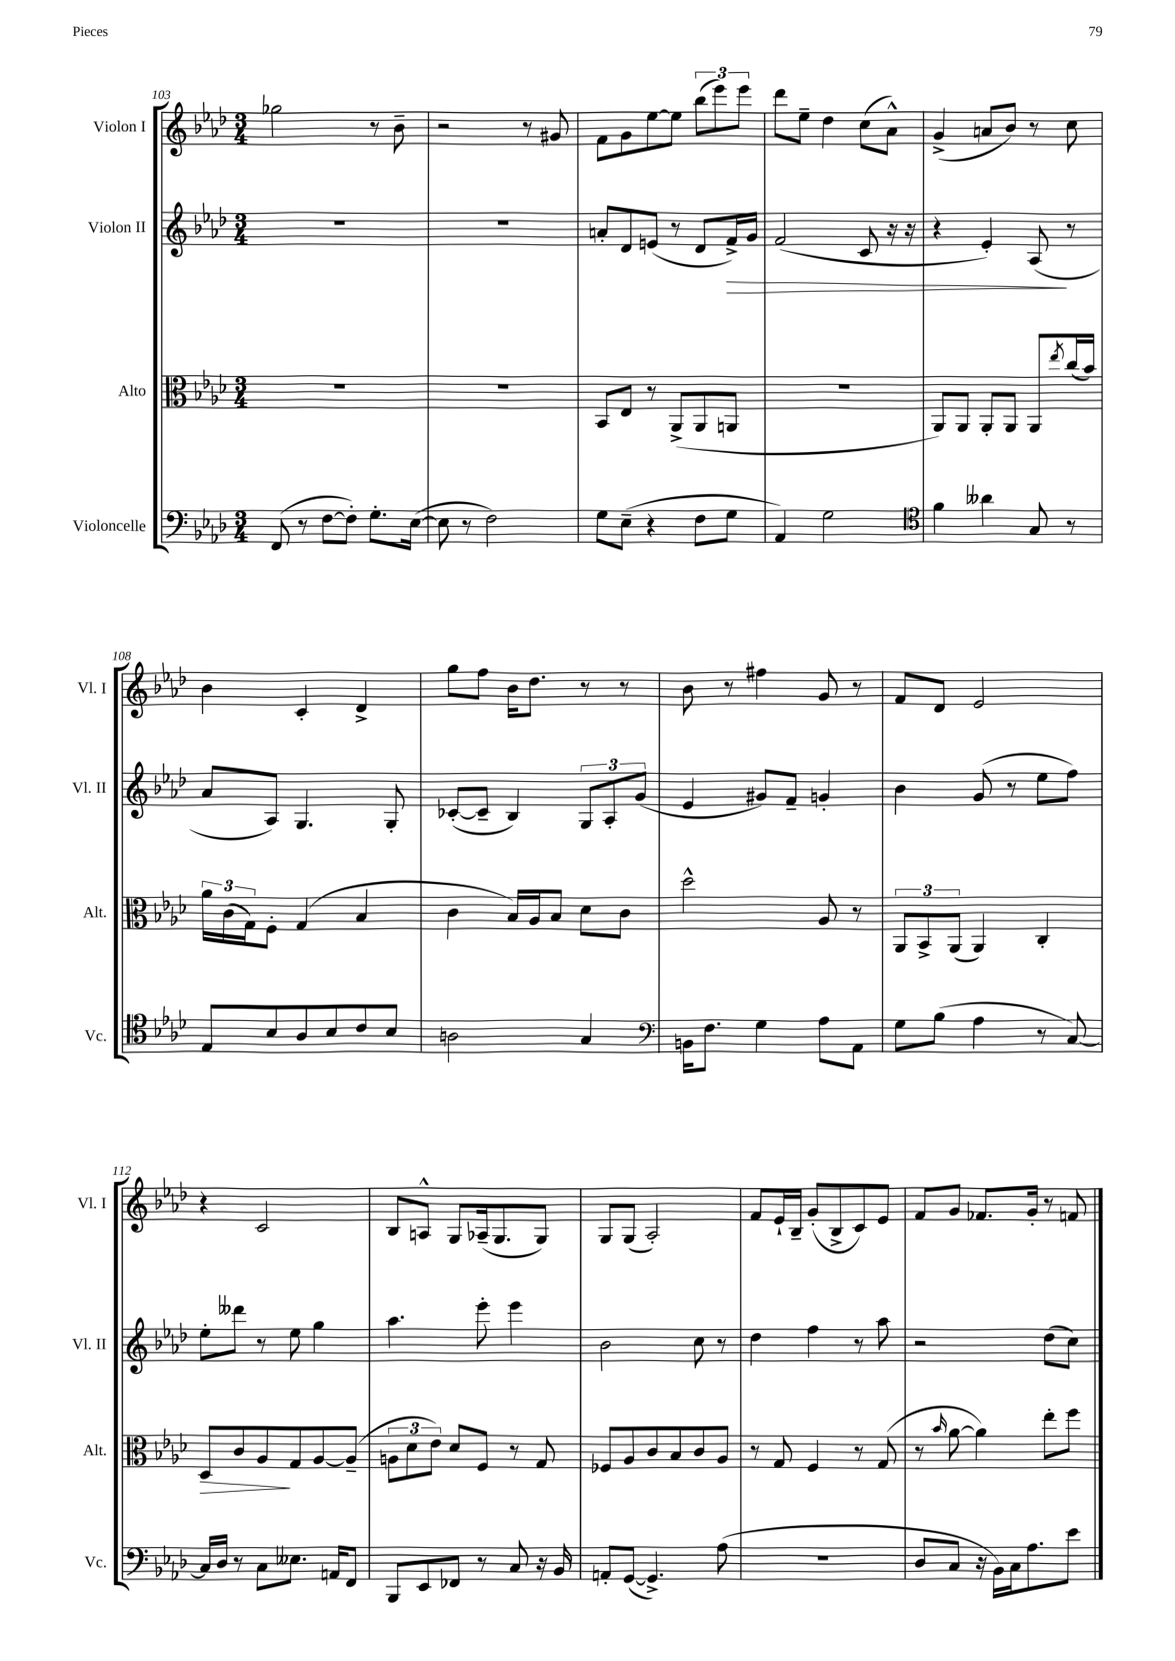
<<
\new StaffGroup <<
\new Staff = "s0" \with { instrumentName = "Violon I" shortInstrumentName = "Vl. I" } {
    \clef treble \key aes \major \numericTimeSignature \time 3/4
    ges''2 r8 bes'8-- |
    r2 r8 gis'8 |
    f'8 g'8 ees''8~ ees''8 \tuplet 3/2 { bes''8( ees'''8) ees'''8 } |
    des'''8 ees''8-- des''4 c''8( aes'8-^) |
    g'4->( a'8 bes'8) r8 c''8 |
    bes'4 c'4-. des'4-> |
    g''8 f''8 bes'16 des''8. r8 r8 |
    bes'8 r8 fis''4 g'8 r8 |
    f'8 des'8 ees'2 |
    r4 c'2 |
    bes8 a8-^ g8 aes16--( g8. g8) |
    g8 g8( aes2-.) |
    f'8 ees'16-! bes16-- g'8-.( bes8-> c'8) ees'8 |
    f'8 g'8 fes'8. g'16-. r8 f'8 \bar "|." |
}
\new Staff = "s1" \with { instrumentName = "Violon II" shortInstrumentName = "Vl. II" } {
    \clef treble \key aes \major \numericTimeSignature \time 3/4
    R2. |
    R2. |
    a'8-. des'8 e'8( r8 des'8 f'16->\>) g'16 |
    f'2( c'8 r16 r16 |
    r4 ees'4-.) aes8\!( r8 |
    aes'8 aes8) g4. g8-. |
    ces'8~-.( ces'8-- bes4) \tuplet 3/2 { g8 aes8-. g'8( } |
    ees'4 gis'8) f'8-- g'4-. |
    bes'4 g'8( r8 ees''8 f''8) |
    ees''8-. deses'''8 r8 ees''8 g''4 |
    aes''4. ees'''8-. ees'''4 |
    bes'2 c''8 r8 |
    des''4 f''4 r8 aes''8 |
    r2 des''8( c''8) \bar "|." |
}
\new Staff = "s2" \with { instrumentName = "Alto" shortInstrumentName = "Alt." } {
    \clef alto \key aes \major \numericTimeSignature \time 3/4
    R2. |
    R2. |
    bes,8 ees8 r8 aes,8->( aes,8 a,8 |
    R2. |
    aes,8) aes,8 aes,8-. aes,8 aes,8 \acciaccatura { ees''8 } c''16( bes'16) |
    \tuplet 3/2 { aes'16 c'16( g16) } f8-. g4( bes4 |
    c'4 bes16) aes16 bes8 des'8 c'8 |
    des''2-^ aes8 r8 |
    \tuplet 3/2 { aes,8 bes,8-> aes,8( } aes,4) c4-. |
    des8\> c'8 aes8\! g8 aes8~ aes8--( |
    \tuplet 3/2 { a8 des'8 ees'8) } des'8 f8 r8 g8 |
    fes8 aes8 c'8 bes8 c'8 aes8 |
    r8 g8 f4 r8 g8( |
    r8 \grace { bes'16 } aes'8~ aes'4) ees''8-. f''8 \bar "|." |
}
\new Staff = "s3" \with { instrumentName = "Violoncelle" shortInstrumentName = "Vc." } {
    \clef bass \key aes \major \numericTimeSignature \time 3/4
    f,8( r8 f8~ f8-.) g8.-. ees16~( |
    ees8 r8 f2) |
    g8 ees8--( r4 f8 g8 |
    aes,4) g2 |
    \clef tenor f'4 aeses'4 g8 r8 |
    ees8 bes8 aes8 bes8 c'8 bes8 |
    a2 g4 |
    \clef bass b,16 f8. g4 aes8 aes,8 |
    g8 bes8( aes4 r8 c8~) |
    c16 des16 r8 c8 eeses8. a,16 f,8 |
    bes,,8 ees,8 fes,8 r8 c8 r16 bes,16 |
    a,8-. g,8~( g,4.->) aes8( |
    R2. |
    des8 c8 r16 bes,16) c16 aes8. ees'8 \bar "|." |
}
>>
>>
\layout { \context { \Score currentBarNumber = #103 } }
